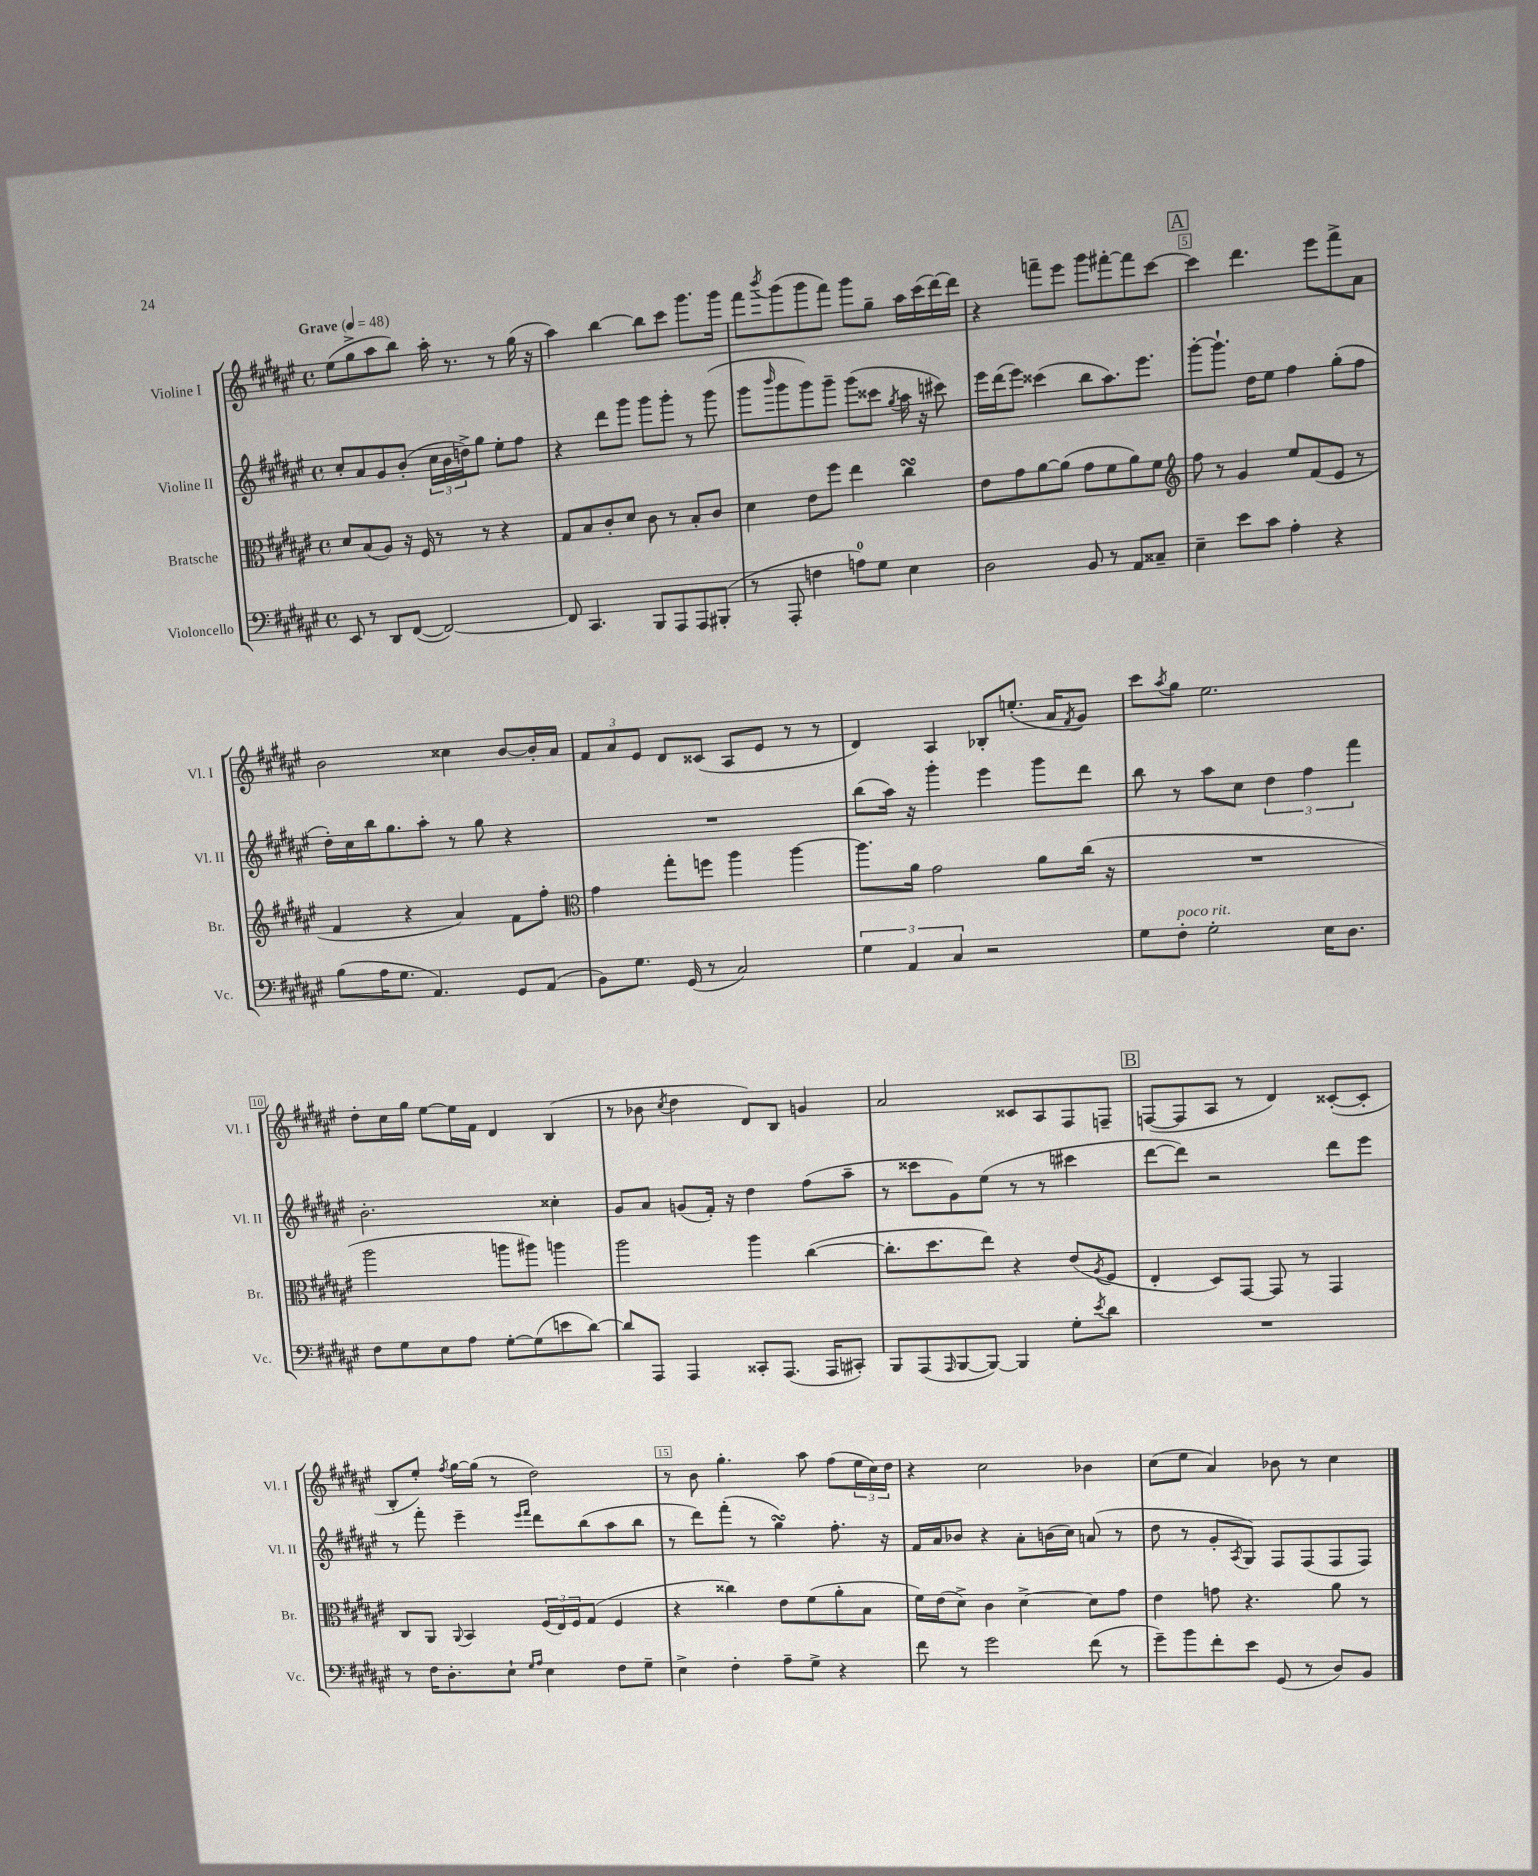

**kern	**kern	**kern	**kern
*part4	*part3	*part2	*part1
*staff4	*staff3	*staff2	*staff1
*I"Violoncello	*I"Bratsche	*I"Violine II	*I"Violine I
*I'Vc.	*I'Br.	*I'Vl. II	*I'Vl. I
*clefF4	*clefC3	*clefG2	*clefG2
*k[f#c#g#d#a#e#]	*k[f#c#g#d#a#e#]	*k[f#c#g#d#a#e#]	*k[f#c#g#d#a#e#]
*M4/4	*M4/4	*M4/4	*M4/4
*met(c)	*met(c)	*met(c)	*met(c)
*MM48	*MM48	*MM48	*MM48
=1	=1	=1	=1
!	!	!	!LO:TX:a:B:t=Grave
8EE#/	8d#/L	8cc#'/L	(8ee#\L
8r	(8B/	8a#/	8gg#^\
8DD#/L	8A#/J)	8g#/	8aa#\
([8FF#/J	16r	(8b'/J	8bb\J)
.	16F#/	.	.
2FF#/_)	8r	24cc#\LL	16aa#'\
.	.	24b\	.
.	.	.	8.r
.	.	24ddn^\J)	.
.	8r	8gg#\J	.
.	4r	8ee#'\L	8r
.	.	8ff#\J	(16gg#\
.	.	.	16r
=2	=2	=2	=2
8FF#/]	8G#/L	4r	4aa#\)
4.CC#/	8B/	.	.
.	8c#'/	8ddd#\L	[4bb\
.	8d#/J	8ggg#\J	.
8BBB/L	8c#\	8ggg#\L	8bb\L]
8AAA#/	8r	8ggg#'\J	8ccc#\J
8AAA#/	8B'/L	8r	8.ggg#\L
(8BBB#X'/J	8c#/J	(8ggg#\	.
.	.	.	16ggg#\Jk
=3	=3	=3	=3
8r	4d#\	8ggg#\L	8fff#\L
.	.	16qqbbb/	8qbbb/
8AAA#'/	.	8ggg#\	(8ggg#\
4Fn\	8e#\L	8ggg#\)	8ggg#\
.	8ff#\J	8ggg#~\J	8fff#\J)
8An\L)	4ee#\	(8ggg#\L	8ggg#\L
8G#\J	.	8ccc##X\J	8gg#~\J
.	.	8qgg#/	.
4E#\	4cc#sSSS\	16aa#\	16aa#\LL
.	.	16r	(16ccc#\
.	.	8ccc#X\)	[16ddd#\)
.	.	.	16ddd#\JJ]
=4	=4	=4	=4
2D#\	8e#\L	16eee#\LL	4r
.	.	(16ddd#\J	.
.	8g#\	8eee#\J)	.
.	[8a#\	(4ccc##X\	8fffn~\L
.	(8a#\J]	.	8eee#\J
8BB/	8g#\L	8bb\L	8ggg#\L
8r	8f#\	8.aa#\)	[8fff#X'\
8AA#/L	8a#\)	.	8fff#\]
.	.	8.eee#\J	.
8C##X~/J	8f#\J	.	[8ccc#\J
!!LO:REH:place=s1:t=A
=5	=5	=5	=5
*	*clefG2	*	*
4E#~\	8ff#\	[8ggg#'\L	4ccc#\]
.	8r	8.ggg#`\J]	.
8e#\L	4g#/	.	4.ddd#\
.	.	16dd#\KL	.
8c#\J	.	8ee#\J	.
4A#'\	8ee#/L	4ff#\	.
.	(8f#/	.	8eee#\L
4r	8e#/J	(8gg#'\L	8fff#^\
.	8r	8ff#\J	8a#\J
!!LO:LB:g=z
=6	=6	=6	=6
(8B\L	4f#/	16dd#'\LL)	2b\
.	.	16cc#\	.
16A#\K	.	16bb\J	.
8.G#\J	.	8.gg#\	.
.	4r	.	.
4.AA#/)	.	8aa#'\J	.
.	4a#/)	8r	4cc##X\
.	.	8gg#\	.
8GG#/L	8f#\L	4r	[8b/L
(8AA#/J	8ff#'\J	.	16b'/L]
.	.	.	16a#/JJ
=7	=7	=7	=7
*	*clefC3	*	*
8BB\L)	4g#\	1r	12f#/L
.	.	.	12a#/
8.G#\J	.	.	.
.	.	.	12e#/J
.	8gg#'\L	.	8d#/L
(16GG#/	.	.	.
8r	8ffn\J	.	(8c##X/J
2C#/)	4aa#\	.	8A#/L
.	.	.	8e#/J
.	[4aa#\	.	8r
.	.	.	8r
=8	=8	=8	=8
6G#\	8.aa#\L]	(8bb\L	4d#/)
.	.	16aa#\Jk)	.
6AA#/	.	.	.
.	16a#\Jk	16r	.
.	2g#\	4ggg#'\	4A#/
6C#/	.	.	.
2r	.	4eee#\	8B-X'/L
.	.	.	(8.een'/J
.	8a#\L	8ggg#\L	.
.	.	.	16a#/KL
.	.	.	8qf#/
.	(16cc#\Jk	8ddd#\J	8g#/J)
.	16r	.	.
=9	=9	=9	=9
8G#\L	1r	8bb\	8ccc#\L
.	.	.	8qaa#/
!LO:TX:a:i:t=poco rit.	!	!	!
8F#'\J	.	8r	8gg#\J
2G#'\	.	8aa#\L	2.ee#\
.	.	8cc#\J	.
.	.	6dd#\	.
.	.	6ff#\	.
16E#\KL	.	.	.
8.D#\J	.	.	.
.	.	6fff#\	.
!!LO:LB:g=z
=10	=10	=10	=10
8F#\L	2aa#\	2.b'\	8dd#'\L
8G#\	.	.	16cc#\L
.	.	.	16gg#\JJ
8E#\	.	.	[8ee#\L
8A#\J	.	.	16ee#\L]
.	.	.	16f#\JJ
[8G#'\L	8aan\L	.	4d#/
(8G#\]	8aa#X\J)	.	.
8en\	4aan\	4cc##X'\	(4B/
[8d#\J)	.	.	.
=11	=11	=11	=11
8d#/L]	2aa#\	8g#/L	8r
8AAA#/J	.	8a#/J	8b-X\
.	.	.	8qcc#/
4AAA#/	.	(8gn/L	4dd#\
.	.	16f#'/Jk)	.
.	.	16r	.
8CC##X'/L	4aa#\	4dd#\	8d#/L)
(8.AAA#/J	.	.	8B/J
.	([4cc#\	(8ff#\L	4gn/
16AAA#/KL	.	.	.
8CC#X'/J)	.	8aa#~\J	.
=12	=12	=12	=12
8BBB/L	8.cc#'\L]	8r	2a#/
(8AAA#/	.	8ccc##X\L	.
.	8.dd#\	.	.
16qqAAA#/	.	.	.
[8BBB/	.	8g#\)	.
8BBB/J_)	8ee#\J)	(8ee#\J	.
4BBB/]	4r	8r	8c##X/L
.	.	8r	8A#/
8G#'\L	(8e#/L	4ccc#X\	8F#/
8qe#/	8qA#/	.	.
8d#\J	8F#/J	.	8Fn~/J
!!LO:REH:place=s1:t=B
=13	=13	=13	=13
1r	4E#'/	[8ddd#\L	([8Fn/L
.	.	8ddd#\J])	8F/]
.	8D#/L)	2r	8A#/J
.	[8GG#/J	.	8r
.	8GG#/]	.	4d#/)
.	8r	.	.
.	4GG#/	8ddd#\L	([8c##X'/L
.	.	8eee#\J	8c##'/J]
!!LO:LB:g=z
=14	=14	=14	=14
8r	8C#/L	8r	8B'/L
16F#\KL	8AA#/J	8fff#'\	8ee#'/J)
8.D#'\	.	.	.
.	8qqAA#/	.	8qff#/
.	4BB/	4eee#~\	[16gg#\LL
.	.	.	(16gg#\JJ]
8E#`\J	.	.	8r
16qqG#/LL	.	16qqeee#/LL	.
16qqA#/JJ	.	16qqfff#/JJ	.
4E#\	(24F#/LL	8ddd#\L	2dd#\)
.	24E#/)	.	.
.	24F#/J	.	.
.	(8G#/J	(8bb\	.
8F#\L	4F#/	8aa#\	.
8G#~\J	.	8bb\J	.
=15	=15	=15	=15
4E#^\	4r	8r	8r
.	.	8ddd#\L)	8b\
4F#'\	4cc##X\)	(8fff#'\J	4.gg#'\
.	.	8r	.
8A#~\L	8e#\L	4gg#sSSS\)	.
8G#^\J	(8f#\	.	8aa#\
4r	8a#'\	8.ff#'\	(8ff#\L
.	8B\J	.	24ee#\L
.	.	.	24cc#\)
.	.	16r	.
.	.	.	24dd#\JJ
=16	=16	=16	=16
8f#\	16f#\LL)	16f#/LL	4r
.	(16e#\J	16a#/J	.
8r	8d#^\J)	8b-X/J	.
2g#\	4c#\	4r	2cc#\
.	[4d#^\	8a#'\L	.
.	.	(16bn\L	.
.	.	16cc#\JJ)	.
(8f#\	8d#\L]	(8an/	4b-X\
8r	8g#\J	8r	.
=17	=17	=17	=17
8g#~\L)	4e#\	8dd#\	(8cc#\L
8b\	.	8r	8ee#\J
8f#'\	8gn\	8g#'/L	4a#/)
.	.	8qA#/	.
8e#\J	4.r	8G#/J)	.
(8GG#/	.	8F#/L	8b-X\
8r	.	(8F#/	8r
8D#/L)	8a#\	8F#/	4cc#\
8BB/J	8r	8F#/J)	.
==	==	==	==
*-	*-	*-	*-
